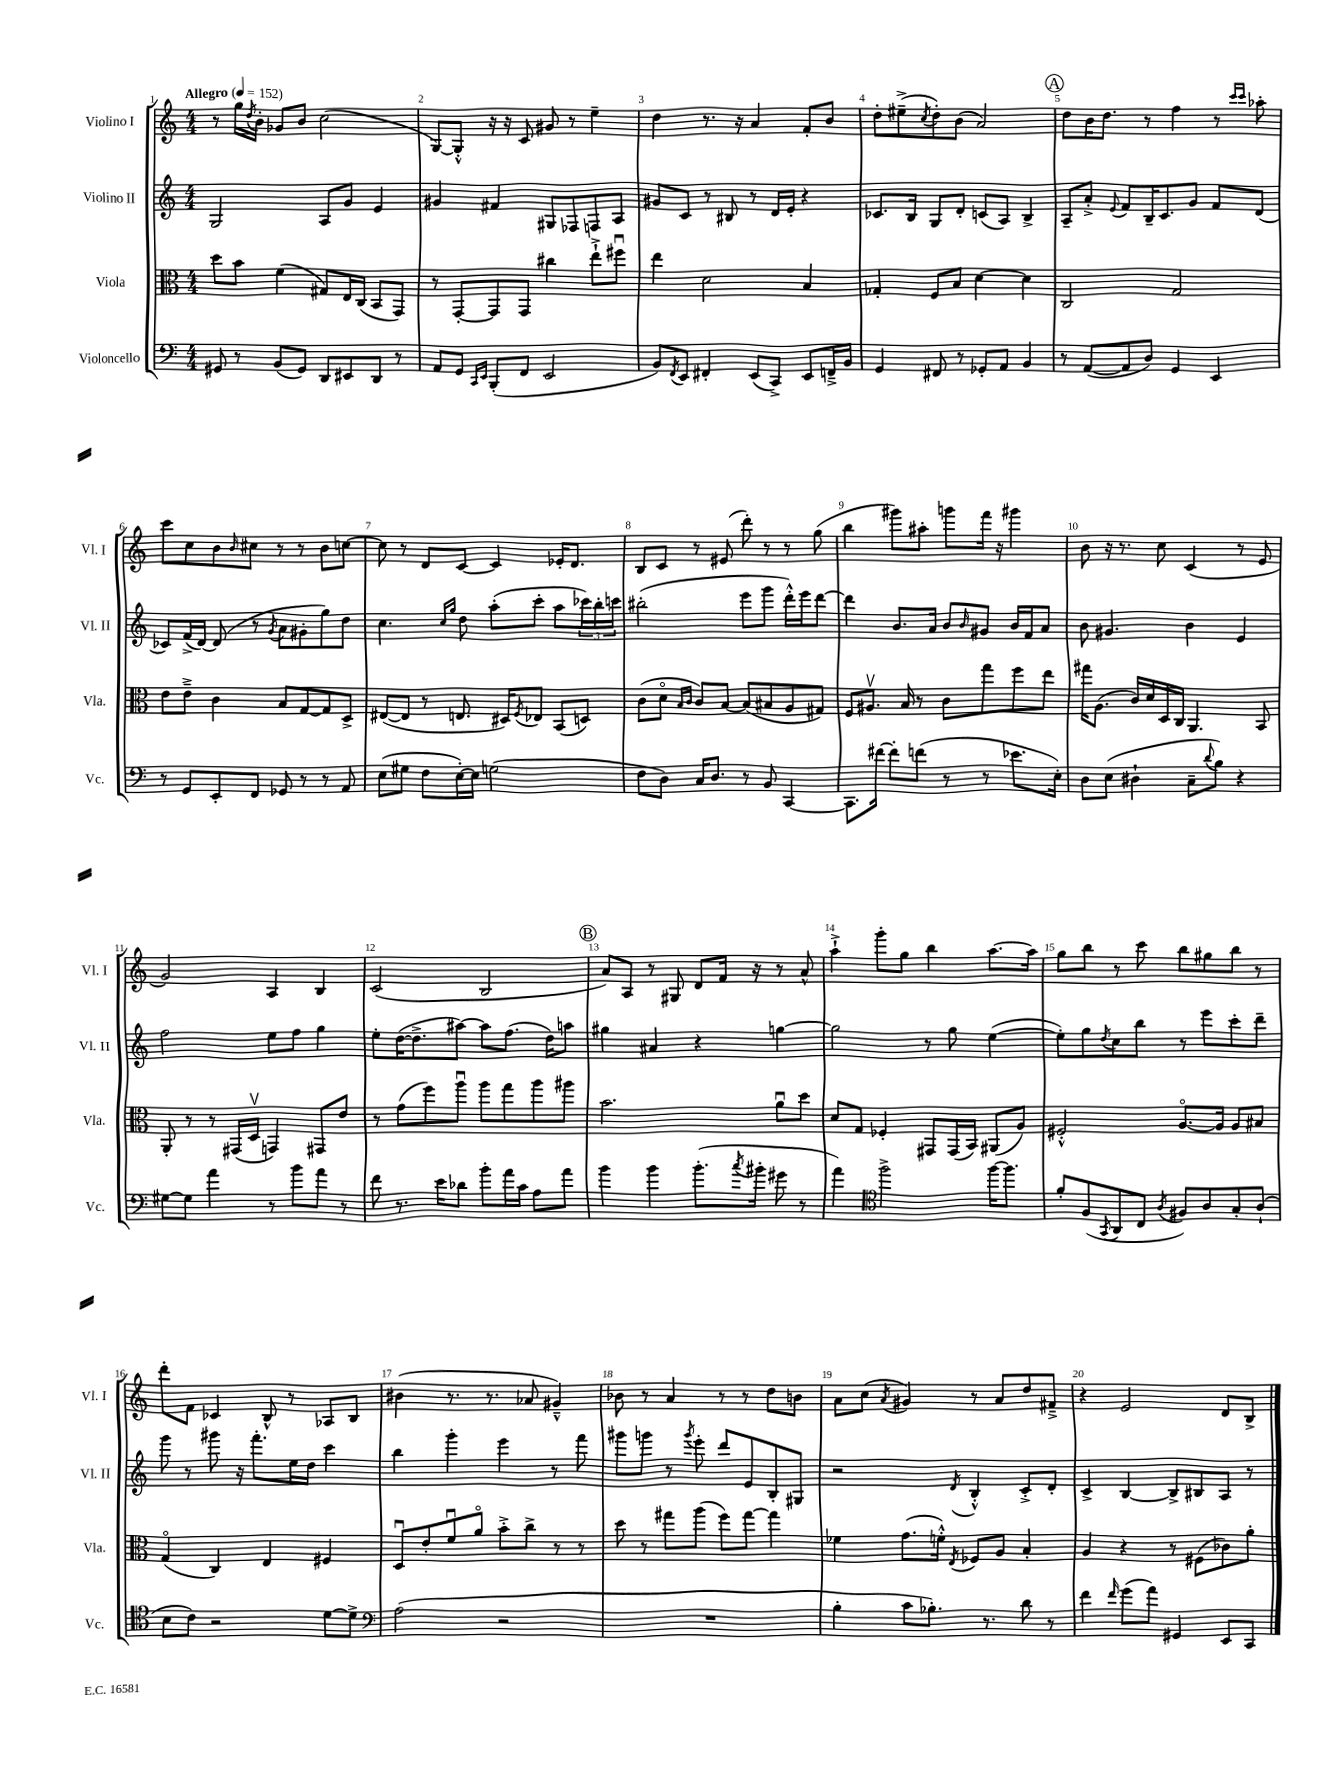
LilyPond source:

<<
\new StaffGroup <<
\new Staff = "s0" \with { instrumentName = "Violino I" shortInstrumentName = "Vl. I" } {
    \clef treble \key c \major \numericTimeSignature \time 4/4 \tempo "Allegro" 4 = 152
    r8 g''16 \acciaccatura { d''8 } b'16-. ges'8 b'8 c''2( |
    g8~) g8-.-^ r16 r16 c'8 gis'8 r8 e''4-- |
    d''4 r8. r16 a'4 f'8-. b'8 |
    d''8-. eis''8--->( \acciaccatura { c''8 } d''8-.) b'8( a'2) |
    \mark \markup { \circle "A" } d''8 b'16 d''8. r8 f''4 r8 \grace { c'''16 c'''16 } aes''8-. |
    c'''8 c''8 b'8 \grace { b'16 } cis''8 r8 r8 b'8 c''8~ |
    c''8 r8 d'8 c'8~ c'4 ees'16-. d'8. |
    b8 c'8 r8 eis'8( d'''8-.) r8 r8 g''8( |
    b''4 gis'''8) ais''8-. g'''8 f'''16 r16 gis'''4 |
    b'8 r16 r8. c''8 c'4( r8 e'8 |
    g'2) a4 b4 |
    c'2( b2 |
    \mark \markup { \circle "B" } a'8) a8 r8 gis8 d'8 f'16 r16 r8 a'8-^ |
    a''4-!-> g'''8-. g''8 b''4 a''8.~ a''16 |
    g''8 b''8 r8 c'''8 b''8 gis''8 b''8 r8 |
    d'''8-. f'8 ces'4 b8-^ r8 aes8 b8 |
    bis'4( r8. r8. aes'8 gis'4---^) |
    bes'8 r8 a'4 r8 r8 d''8 b'8 |
    a'8 c''8( \acciaccatura { a'8 } gis'4) r8 a'8 d''8 fis'8---> |
    r4 e'2 d'8 b8-> \bar "|." |
}
\new Staff = "s1" \with { instrumentName = "Violino II" shortInstrumentName = "Vl. II" } {
    \clef treble \key c \major \numericTimeSignature \time 4/4
    g2 a8 g'8 e'4 |
    gis'4 fis'4 gis8 fes8 f8 a8 |
    gis'8 c'8 r8 bis8 r8 d'16 e'16-. r4 |
    ces'8. b16 g8 d'8-. c'8( a8) b4-> |
    \mark \markup { \circle "A" } a8-- a'8-.-> \appoggiatura { e'8 } f'8 b16-- c'8. g'8 f'8 d'8( |
    ces'8) f'16->( d'16~) d'8( r8 \acciaccatura { g'8 } a'8 gis'8-. g''8) d''8 |
    c''4. \grace { c''16 g''16 } d''8 a''8-.( c'''8-. a''8 \tuplet 3/2 { ces'''16) b''16-. c'''16 } |
    bis''2-.( e'''8 g'''8 d'''16-.-^) e'''16 d'''8~ |
    d'''4 b'8. a'16 b'8 \grace { b'16 } gis'8 b'16 f'16 a'8 |
    b'8 gis'4. b'4 e'4 |
    f''2 e''8 f''8 g''4 |
    e''8-. d''16~( d''8.-> ais''8~) ais''8 f''8.( d''16) a''8 |
    \mark \markup { \circle "B" } gis''4 ais'4 r4 g''4~ |
    g''2 r8 g''8 e''4~( |
    e''8-.) g''8 \acciaccatura { d''8 } c''8 b''8 r8 e'''8 c'''8-. d'''8-- |
    g'''8 r8 gis'''8 r16 f'''8.-. e''16 d''16 c'''4 |
    b''4 g'''4-. e'''4 r8 f'''8 |
    gis'''8 g'''8 r8 \acciaccatura { g'''8 } e'''8-. d'''8 e'8 b8-. gis8 |
    r2 \acciaccatura { d'8 } b4-.-^ c'8-.-> d'8-. |
    c'4-> b4~ b8-> bis8 a8 r8 \bar "|." |
}
\new Staff = "s2" \with { instrumentName = "Viola" shortInstrumentName = "Vla." } {
    \clef alto \key c \major \numericTimeSignature \time 4/4
    d''8 b'8 f'4( gis8) e16 c16( b,8 g,8) |
    r8 g,8~-. g,8 g,8 cis''4 e''8-!-> fis''8\downbow |
    e''4 d'2 b4 |
    ges4-. f8 b8 d'4~ d'4 |
    \mark \markup { \circle "A" } c2 g2 |
    e'8 e'8---> c'4 b8 g8~ g8 d8-> |
    eis8~( eis8 r8 e8. dis16) \acciaccatura { f8 } ees8 b,8( d8) |
    c'8( d'8\flageolet \grace { b16 c'16 } c'8) b8~ b8( bis8 a8 gis8) |
    f8 ais8.\upbow b16 r8 c'8 g''8 f''8 e''8 |
    gis''16 a8.( c'16) d'16 d16 c16 a,4. b,8 |
    a,8-. r8 r8 gis,16( d16\upbow g,4) gis,8 e'8 |
    r8 g'8( f''8) a''8\downbow a''8 g''8 a''8 ais''8 |
    \mark \markup { \circle "B" } b'2. a'8\downbow d''8 |
    d'8 g8 fes4-. gis,8 gis,16( b,16) ais,8( a8) |
    fis2-.-^ a8.~\flageolet a16 a8 bis8 |
    g4\flageolet( c4) e4 fis4 |
    d8\downbow e'8-. f'8\downbow a'8\flageolet b'8-.-> c''8-> r8 r8 |
    d''8 r8 gis''8 a''8( f''8) gis''8~ gis''4 |
    fes'4 g'8.( f'16-.-^) \acciaccatura { e8 } fes8 a8 b4-. |
    a4 r4 r8 fis8( ces'8) a'8-. \bar "|." |
}
\new Staff = "s3" \with { instrumentName = "Violoncello" shortInstrumentName = "Vc." } {
    \clef bass \key c \major \numericTimeSignature \time 4/4
    gis,8 r8 b,8( gis,8) d,8 eis,8 d,8 r8 |
    a,8 g,8 \grace { c,16 e,16 } b,,8-.( f,8 e,2 |
    b,8) \acciaccatura { f,8 } e,8 fis,4-. e,8( c,8->) e,8 f,16---> b,16 |
    g,4 fis,8 r8 ges,8-. a,8 b,4 |
    \mark \markup { \circle "A" } r8 a,8~( a,8 d8) g,4 e,4 |
    r8 g,8 e,8-. f,8 ges,8 r8 r8 a,8 |
    e8( gis8 f8 e16~-.) e16 g2( |
    f8 d8) c16 d8. r8 b,8 c,4~ |
    c,8. fis'16~ fis'8-. f'8( r8 r8 ees'8. e16-.) |
    d8 e8( dis4-! c8-- \appoggiatura { d'8 } b8) r4 |
    gis8~ gis8 a'4 r8 b'8 a'8 r8 |
    f'8 r8. e'16 des'8 b'8-. a'16 c'16 a8 a'8 |
    \mark \markup { \circle "B" } b'4 b'4 b'8.-.( \acciaccatura { c''8 } bis'16-. gis'8 r8 |
    a'4) \clef tenor f''2-> f''16~ f''8. |
    f'8-. f8( \acciaccatura { g,8 } a,8 c8 \acciaccatura { a8 } fis8) a8 g8-. a8-!( |
    b8 c'8) r2 d'8~ d'8-> |
    \clef bass a2( r2 |
    R1 |
    b4-. c'8 bes8.-.) r8. d'8 r8 |
    f'4 \grace { f'16 } g'8( a'8) gis,4 e,8 c,8 \bar "|." |
}
>>
>>
\layout { \context { \Score \override BarNumber.break-visibility = ##(#f #t #t) barNumberVisibility = #all-bar-numbers-visible } }
